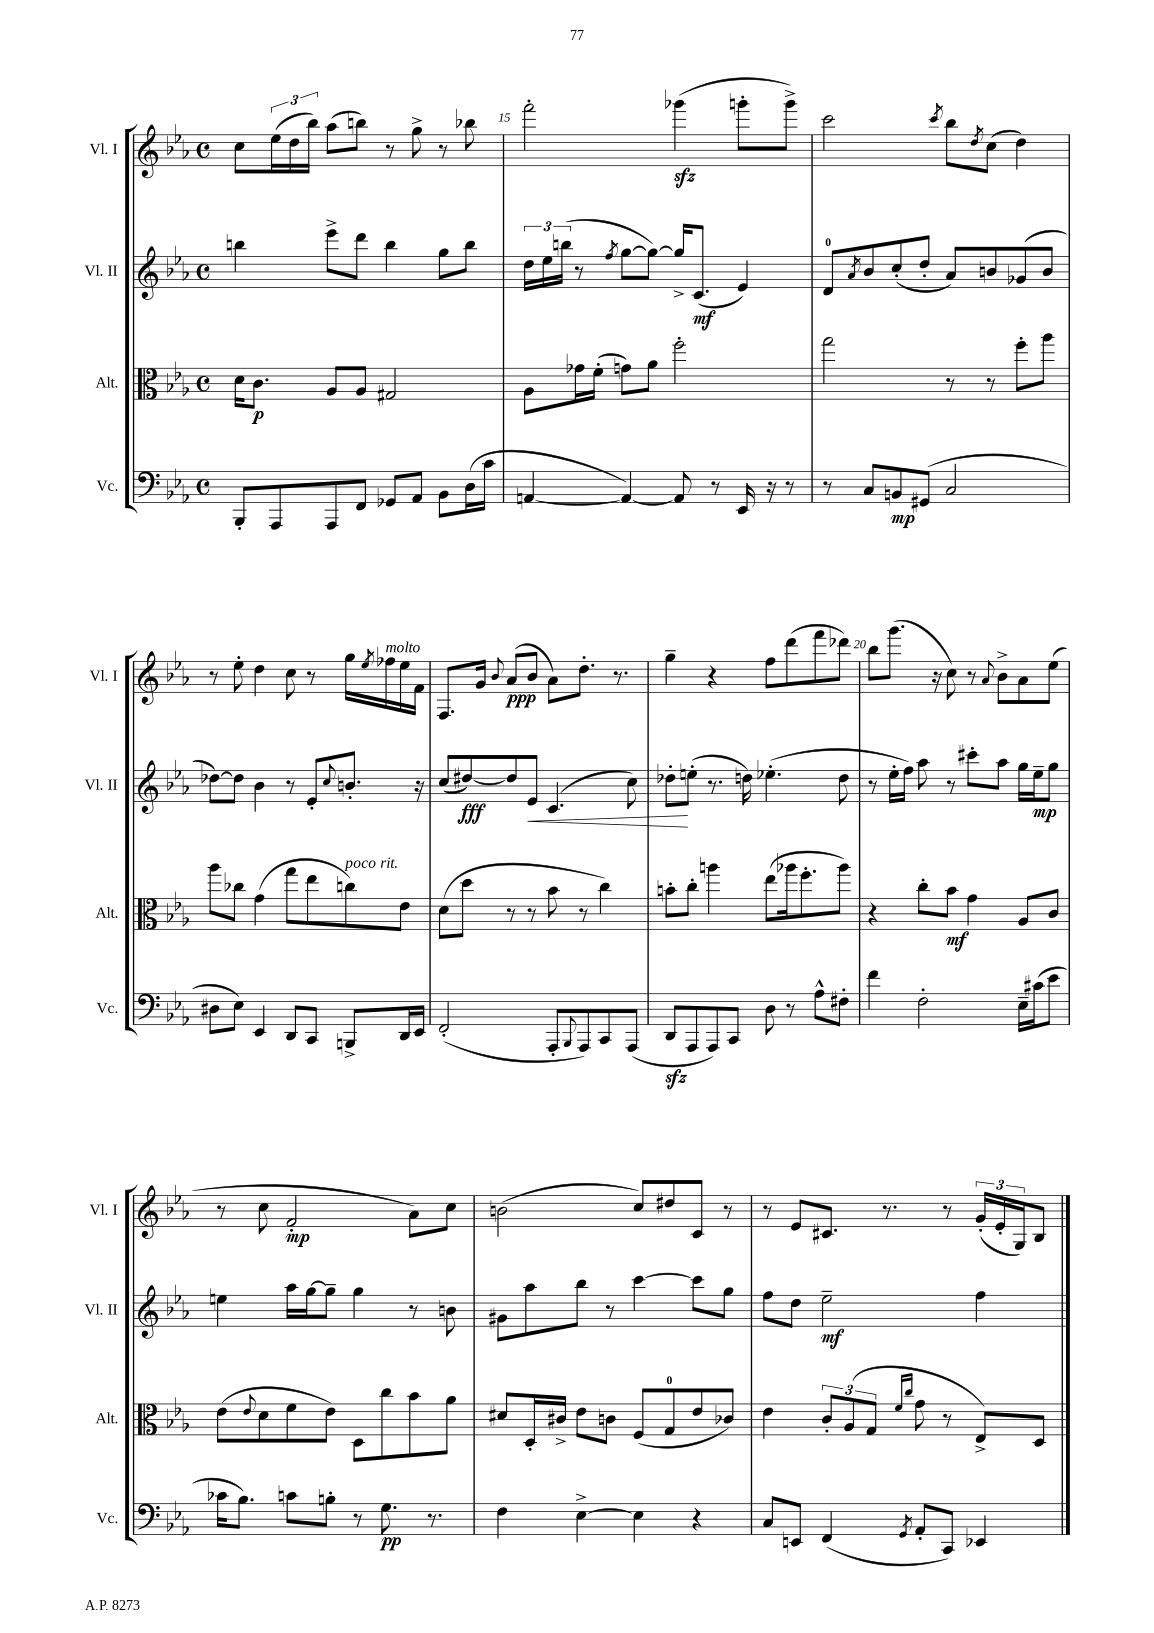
<<
\new StaffGroup <<
\new Staff = "s0" \with { instrumentName = "Vl. I" shortInstrumentName = "Vl. I" } {
    \clef treble \key ees \major \defaultTimeSignature \time 4/4
    c''8 \tuplet 3/2 { ees''16( d''16 bes''16) } aes''8( b''8) r8 g''8-> r8 bes''8 |
    f'''2-. ges'''4\sfz( g'''8-. g'''8->) |
    c'''2 \acciaccatura { c'''8 } bes''8 \acciaccatura { d''8 } c''8( d''4) |
    r8 ees''8-. d''4 c''8 r8 g''16 \acciaccatura { ees''8 } fes''16^\markup { \italic "molto" } ees''16 f'16 |
    f8. g'16 \appoggiatura { bes'8 } aes'8\ppp( bes'8 aes'8) d''8.-. r8. |
    g''4-- r4 f''8 d'''8( f'''8 des'''8) |
    bes''8 g'''8.( r16 c''8) r8 \appoggiatura { aes'8 } bes'8-> aes'8 ees''8( |
    r8 c''8 f'2-.\mp aes'8) c''8 |
    b'2( c''8) dis''8 c'8 r8 |
    r8 ees'8 cis'8. r8. r8 \tuplet 3/2 { g'16-.( ees'16-. g16) } bes8 \bar "|." |
}
\new Staff = "s1" \with { instrumentName = "Vl. II" shortInstrumentName = "Vl. II" } {
    \clef treble \key ees \major \defaultTimeSignature \time 4/4
    b''4 ees'''8-> d'''8 b''4 g''8 b''8 |
    \tuplet 3/2 { d''16 ees''16 b''16( } r8 \acciaccatura { f''8 } g''8~ g''8~) g''16-> c'8.\mf( ees'4) |
    d'8-0 \acciaccatura { aes'8 } bes'8 c''8-.( d''8-. aes'8) b'8 ges'8( b'8 |
    des''8~) des''8 bes'4 r8 ees'8-. \appoggiatura { c''8 } b'8.-. r16 |
    c''8( dis''8~\fff) dis''8 ees'8\< c'4.( c''8) |
    des''8-.\! e''8-.( r8. d''16) ees''4.-.( d''8 |
    r8 ees''16-. f''16) aes''8 r8 cis'''8-. aes''8 g''16 ees''16--\mp g''8 |
    e''4 aes''16 g''16~ g''8-- g''4 r8 b'8 |
    gis'8 aes''8 bes''8 r8 c'''4~ c'''8 g''8 |
    f''8 d''8 ees''2--\mf f''4 \bar "|." |
}
\new Staff = "s2" \with { instrumentName = "Alt." shortInstrumentName = "Alt." } {
    \clef alto \key ees \major \defaultTimeSignature \time 4/4
    d'16 c'8.\p aes8 aes8 gis2 |
    aes8 ges'16 f'16-.( g'8) aes'8 f''2-. |
    g''2 r8 r8 f''8-. aes''8 |
    aes''8 ces''8 g'4( g''8 ees''8 c''8^\markup { \italic "poco rit." }) ees'8 |
    d'8( d''8 r8 r8 bes'8 r8 c''4) |
    b'8-. c''8-. a''4 ees''8( aes''16 f''8.-. aes''8) |
    r4 c''8-. bes'8\mf g'4 aes8 c'8 |
    ees'8( \appoggiatura { ees'8 } d'8 f'8 ees'8) d8 c''8 bes'8 aes'8 |
    dis'8 d16-. cis'16-> ees'8 c'8 f8( g8-0 ees'8 ces'8) |
    ees'4 \tuplet 3/2 { c'8-. aes8( g8 } \grace { f'16 c''16 } g'8 r8 ees8->) d8 \bar "|." |
}
\new Staff = "s3" \with { instrumentName = "Vc." shortInstrumentName = "Vc." } {
    \clef bass \key ees \major \defaultTimeSignature \time 4/4
    bes,,8-. aes,,8 aes,,8 f,8 ges,8 aes,8 bes,8 d16( c'16 |
    a,4~ a,4~) a,8 r8 ees,16 r16 r8 |
    r8 c8 b,8\mp gis,8( c2 |
    dis8 ees8) ees,4 d,8 c,8 b,,8-> d,16 ees,16 |
    f,2-.( aes,,8-. \appoggiatura { bes,,8 } aes,,8) c,8 aes,,8( |
    d,8\sfz aes,,8 aes,,8) c,8 d8 r8 aes8-^ fis8-. |
    f'4 f2-. ees16-- cis'16( ees'8 |
    ces'16 bes8.) c'8 b8-. r8 g8.\pp r8. |
    f4 ees4~-> ees4 r4 |
    c8 e,8 f,4( \acciaccatura { g,8 } aes,8-. c,8) ees,4 \bar "|." |
}
>>
>>
\layout { \context { \Score currentBarNumber = #14 \override BarNumber.break-visibility = ##(#f #t #t) barNumberVisibility = #(every-nth-bar-number-visible 5) } }
